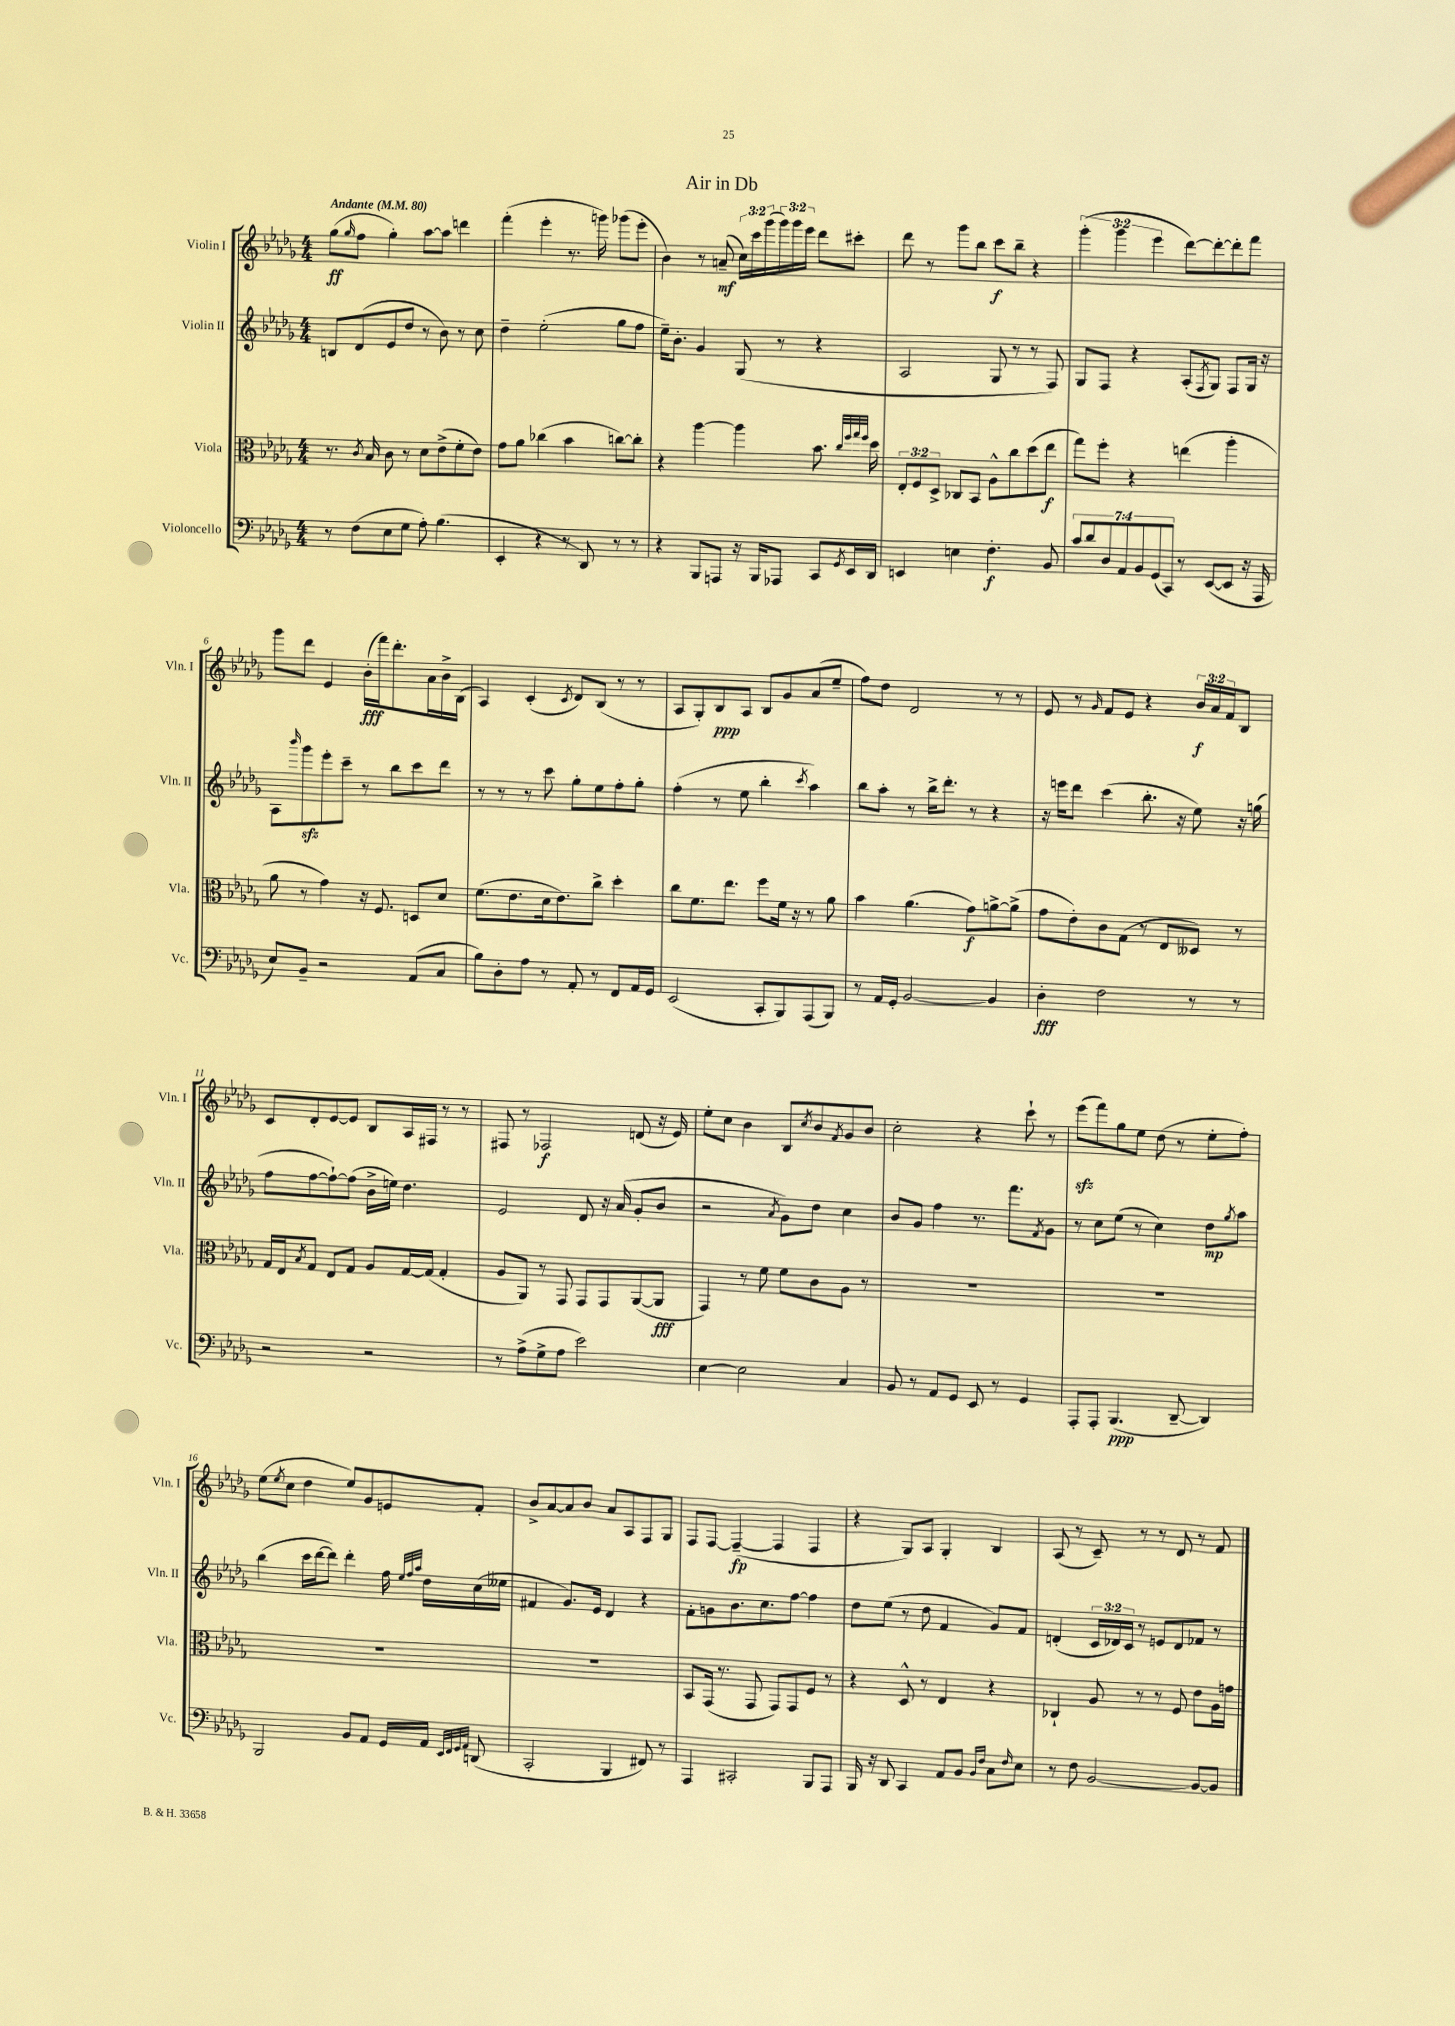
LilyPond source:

\header { title = "Air in Db" }
<<
\new StaffGroup <<
\new Staff = "s0" \with { instrumentName = "Violin I" shortInstrumentName = "Vln. I" } {
    \clef treble \key des \major \numericTimeSignature \time 4/4 \override Staff.TupletNumber.text = #tuplet-number::calc-fraction-text \tempo "Andante" 4 = 80
    ges''8\ff( \grace { ges''16 } f''8 ges''4-.) aes''8~ aes''8 d'''4 |
    f'''4-.( ees'''4-. r8. g'''16) ges'''8( ees'''8-. |
    bes'4) r8 a'8--\mf( \tuplet 3/2 { c''16) c'''16 ges'''16( } \tuplet 3/2 { ges'''16) ges'''16 ees'''16 } des'''8 cis'''8-. |
    des'''8 r8 ges'''8 bes''8 c'''8\f bes''8-- r4 |
    \tuplet 3/2 { ges'''4-.( ges'''4 ees'''4 } des'''8~) des'''8~-. des'''8-. f'''8 |
    ges'''8 des'''8 ees'4 bes'16-.\fff( f'''16) des'''8.-. aes'16 bes'16-> bes16( |
    aes4) c'4-.( \acciaccatura { c'8 } des'8) bes8( r8 r8 |
    aes8 ges8-.) bes8\ppp aes8 bes8 ges'8 aes'8( ees''8-- |
    f''8) des''8 des'2 r8 r8 |
    ees'8 r8 \grace { ges'16 } f'8 ees'8 r4 \tuplet 3/2 { bes'16\f aes'16 f'16 } bes8 |
    c'8 des'8-. ees'8~ ees'8 bes8 aes16 fis16 r8 r8 |
    fis8 r8 fes2\f d'8( r16 ees'16) |
    ees''8-. c''8 bes'4 bes8 \acciaccatura { c''8 } bes'8 \acciaccatura { f'8 } ges'8 bes'8 |
    c''2-. r4 c'''8-! r8 |
    ees'''8\sfz( f'''8) ges''8 ees''8 des''8( r8 ees''8-. f''8-.) |
    ees''8( \acciaccatura { ees''8 } c''8 des''4 ees''8) ges'8 e'8 f'8-. |
    bes'8-> aes'8~ aes'8 bes'8 aes'8 aes8 f8 ges8 |
    f8 f8~ f4~--\fp( f4 f4 |
    r4 ges8) aes8 ges4-. bes4 |
    aes8( r8 c'8--) r8 r8 des'8 r8 f'8 \bar "|." |
}
\new Staff = "s1" \with { instrumentName = "Violin II" shortInstrumentName = "Vln. II" } {
    \clef treble \key des \major \numericTimeSignature \time 4/4 \override Staff.TupletNumber.text = #tuplet-number::calc-fraction-text
    b8 des'8( ees'8 des''8 r8 bes'8) r8 c''8 |
    des''4-- ees''2-.( ges''8 f''8 |
    ees''16--) bes'8.-. ges'4 ges8( r8 r4 |
    aes2 ges8 r8 r8 f8) |
    ges8 f8 r4 aes8-.( \acciaccatura { f8 } ges8) f8 ges16 r16 |
    aes8 \grace { bes'''16 } ges'''8\sfz ees'''8-. c'''8-- r8 bes''8 c'''8 des'''8 |
    r8 r8 r8 c'''8 ges''8-. ees''8 f''8-. ges''8-. |
    f''4-.( r8 ees''8 bes''4-. \acciaccatura { c'''8 } aes''4) |
    bes''8 aes''8-. r8 bes''16-> des'''8.-. r8 r4 |
    r16 e'''16 des'''8 c'''4( bes''8.-. r16 ees''8) r16 g''16( |
    f''8 f''8~ f''8~-!) f''8( bes'16-> e''16) des''4. |
    ees'2 des'8 r16 aes'16( ges'8-. bes'8 |
    r2 \acciaccatura { aes'8 } ges'8) des''8 c''4 |
    bes'8 ges'8 f''4 r8. f'''8. \acciaccatura { f'8 } ges'8 |
    r8 c''8 ees''8( r8 c''4) des''8\mp \acciaccatura { ges''8 } aes''8 |
    bes''4( c'''16 des'''16~ des'''8) des'''4-. f''16 \grace { ees''32 f''32 aes''32 } des''16 c''16( eeses''16 |
    fis'4 ges'8.) ees'16 des'4 r4 |
    f'8-. g'8 bes'8. c''8. f''8~ f''4 |
    des''8 ees''8( r8 des''8 f'4 ges'8) f'8 |
    d'4-.( \tuplet 3/2 { c'16 des'16) c'16 } r8 e'8 des'8 fes'8 r8 \bar "|." |
}
\new Staff = "s2" \with { instrumentName = "Viola" shortInstrumentName = "Vla." } {
    \clef alto \key des \major \numericTimeSignature \time 4/4 \override Staff.TupletNumber.text = #tuplet-number::calc-fraction-text
    r8. \acciaccatura { c'8 } bes16 c'8 r8 des'8 ees'8->( f'8-. ees'8) |
    ges'8 aes'8 ces''4( bes'4 c''8~) c''8-. |
    r4 aes''4~ aes''4 bes'8. \grace { c''32 f''32 ges''32 f''32 } des''16 |
    \tuplet 3/2 { ees8-. f8 des8-> } ces8 bes,8 aes8-^ c''8 des''8( ees''8\f |
    ges''8) f''8-. r4 e''4( aes''4-. |
    aes'8 r8 ges'4) r16 f8. d8 des'8 |
    f'8.( ees'8. des'16 ees'8.) c''8-> des''4-. |
    c''8 f'8. ees''8. f''8 f'16 r16 r8 aes'8 |
    bes'4 aes'4.( ges'8\f) a'8~-> a'8->( |
    ges'8 ees'8-.) c'8 ges8( r8 ees8 deses8) r8 |
    ges16 ees16 \acciaccatura { bes8 } ges8 ees8 ges8 aes8 ges16~ ges16( ges4-. |
    aes8 aes,8) r8 ges,8 ges,8 ges,8 aes,8~( aes,8\fff |
    ges,4) r8 f'8 f'8 c'8 aes8 r8 |
    R1 |
    R1 |
    R1 |
    R1 |
    bes,8 ges,16( r8. ges,8 ges,8) ges,8 f8 r8 |
    r4 des8-^ r8 ees4 r4 |
    ces4-! aes8 r8 r8 f8 ees'8 aes16 g'16 \bar "|." |
}
\new Staff = "s3" \with { instrumentName = "Violoncello" shortInstrumentName = "Vc." } {
    \clef bass \key des \major \numericTimeSignature \time 4/4 \override Staff.TupletNumber.text = #tuplet-number::calc-fraction-text
    r8 f8( ees8 ges8 aes8-.) bes4.( |
    ees,4-. r4 r8 des,8) r8 r8 |
    r4 bes,,8 a,,8 r16 bes,,16 aes,,8 c,8 \acciaccatura { ges,8 } ees,16 des,16 |
    e,4 e4 f4.-.\f bes,8 |
    \tuplet 7/4 { c'8 des'8 des8 aes,8 bes,8 ges,8( c,8) } r8 ees,8~( ees,8 r16 aes,,16 |
    ees8) bes,8-- r2 aes,8( c8 |
    bes8) des8-. aes8 r8 aes,8-. r8 f,8 aes,16 ges,16 |
    ees,2( c,8-. bes,,8) aes,,8( bes,,8) |
    r8 aes,16 ges,16-. bes,2~ bes,4 |
    des4-.\fff f2 r8 r8 |
    r2 r2 |
    r8 aes8->( ges8-> aes8 ees'2) |
    ees4~ ees2 c4 |
    bes,8 r8 aes,8 ges,8 ees,8 r8 ges,4 |
    aes,,8-. aes,,8-. bes,,4.\ppp( des,8~-- des,4) |
    bes,,2 bes,8 aes,8 ges,16 aes,16 \grace { ees,32 f,32 ges,32 aes,32 } d,8( |
    c,2-. bes,,4 fis,8) r8 |
    aes,,4 cis,2-. bes,,8 aes,,8 |
    bes,,16 r16 des,8 c,4 aes,8 bes,8 \grace { bes,16 f16 } c8 \grace { f16 } ees8 |
    r8 f8 bes,2~ bes,8~ bes,8 \bar "|." |
}
>>
>>
